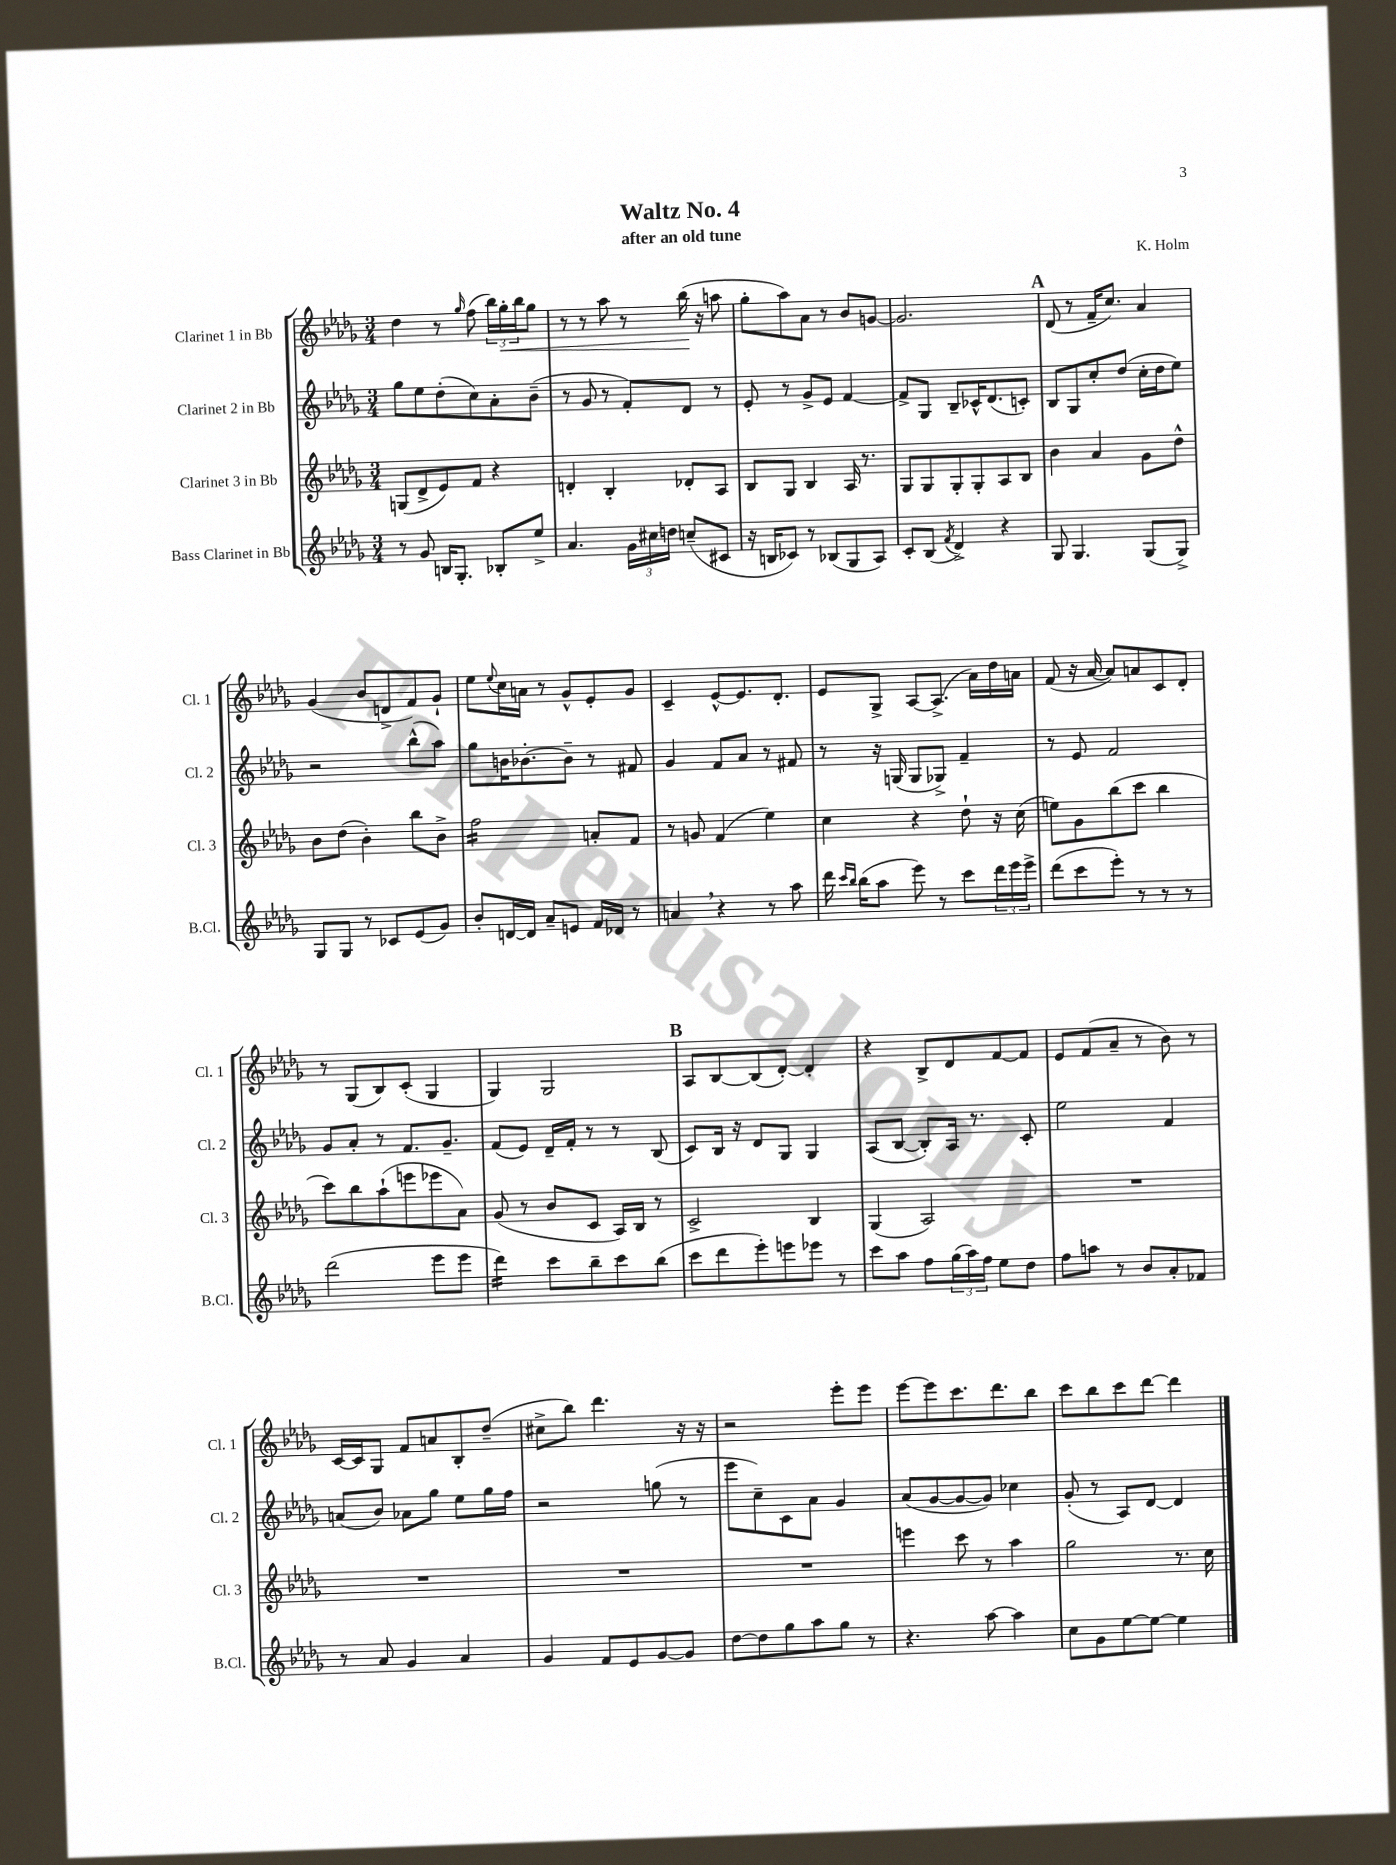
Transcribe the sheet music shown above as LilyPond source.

\header { title = "Waltz No. 4" composer = "K. Holm" subtitle = "after an old tune" }
<<
\new StaffGroup <<
\new Staff = "s0" \with { instrumentName = "Clarinet 1 in Bb" shortInstrumentName = "Cl. 1" } {
    \clef treble \key des \major \numericTimeSignature \time 3/4
    des''4 r8 \grace { ges''16 } f''8( \tuplet 3/2 { bes''16) ges''16-.\< bes''16 } ges''8 |
    r8 r8 aes''8 r8 bes''16\!( r16 a''8 |
    ges''8-. aes''8) aes'8 r8 bes'8 g'8~ |
    g'2. |
    \mark \markup { \bold "A" } des'8( r8 f'16-- c''8.) aes'4 |
    ges'4( bes'8 d'8-> f'8) ges'8-! |
    ees''8 \appoggiatura { ees''8 } c''16 a'16 r8 ges'8-^ ees'8-. ges'8 |
    c'4-- ees'8~-^ ees'8. des'8.-. |
    ees'8 ges8-> aes8~ aes8.->( aes'16) des''16 a'16 |
    f'8( r16 aes'16~ aes'8) a'8 c'8 des'8-. |
    r8 ges8( bes8) c'8-.( ges4 |
    ges4) ges2 |
    \mark \markup { \bold "B" } aes8 bes8~ bes8( des'8~-.) des'4-. |
    r4 bes8-> des'8 f'8~ f'8 |
    ees'8 f'8( aes'8-- r8 bes'8) r8 |
    c'16~ c'16 ges8 f'8 a'8 bes8-. des''8--( |
    cis''8-> bes''8) des'''4. r16 r16 |
    r2 ees'''8-. ees'''8 |
    ees'''8~ ees'''8 c'''8. des'''8. bes''8 |
    c'''8 bes''8 c'''8 des'''8~ des'''4 \bar "|." |
}
\new Staff = "s1" \with { instrumentName = "Clarinet 2 in Bb" shortInstrumentName = "Cl. 2" } {
    \clef treble \key des \major \numericTimeSignature \time 3/4
    ges''8 ees''8 des''8-.( c''8) aes'8-. bes'8--( |
    r8 ges'8 r8 f'8-.) des'8 r8 |
    ees'8-. r8 ges'8-> ees'8 f'4~ |
    f'8-> ges8 bes8-- ces'16-^ des'8.( c'8-.) |
    \mark \markup { \bold "A" } bes8 ges8 c''8-. des''8( c''16-. des''16 ees''8) |
    r2 bes''8-^( aes''8) |
    ges''8 b'16 bes'8.~-. bes'8-- r8 fis'8 |
    ges'4 f'8 aes'8 r8 fis'8 |
    r8 r16 g16( g8 ges8->) f'4-- |
    r8 ees'8 f'2 |
    ges'8 aes'8-. r8 f'8. ges'8.-- |
    f'8( ees'8) des'16-- f'16-. r8 r8 bes8( |
    \mark \markup { \bold "B" } c'8) bes16 r16 des'8 ges8 ges4 |
    aes8( bes8~ bes8-.) aes16 r8. c'8-. |
    ees''2 f'4 |
    a'8( bes'8) aes'8 ges''8 ees''8 ges''16 f''16 |
    r2 g''8( r8 |
    ees'''8 c''8--) c'8 aes'8 ges'4 |
    aes'8( ges'8~ ges'8~ ges'8) ces''4 |
    ges'8-.( r8 aes8) des'8~ des'4 \bar "|." |
}
\new Staff = "s2" \with { instrumentName = "Clarinet 3 in Bb" shortInstrumentName = "Cl. 3" } {
    \clef treble \key des \major \numericTimeSignature \time 3/4
    g8( des'8-> ees'8) f'8 r4 |
    d'4-. bes4-. des'8-. aes8 |
    bes8 ges8 bes4 aes16 r8. |
    ges8 ges8 ges8-. ges8-. aes8 bes8 |
    \mark \markup { \bold "A" } bes'4 aes'4 ges'8 des''8-^ |
    bes'8 des''8( bes'4-.) bes''8 bes'8-> |
    f''2:16 a'8-. f'8 |
    r8 g'8 f'4( ees''4) |
    c''4 r4 des''8-! r16 c''16( |
    e''8) ges'8 bes''8( c'''8 bes''4 |
    c'''8) bes''8 aes''8-!( e'''8 ees'''8 aes'8) |
    ges'8( r8 bes'8 c'8 aes16) bes16 r8 |
    \mark \markup { \bold "B" } c'2-> bes4 |
    ges4( aes2) |
    R2. |
    R2. |
    R2. |
    R2. |
    e'''4 c'''8 r8 aes''4 |
    ges''2 r8. c''16 \bar "|." |
}
\new Staff = "s3" \with { instrumentName = "Bass Clarinet in Bb" shortInstrumentName = "B.Cl." } {
    \clef treble \key des \major \numericTimeSignature \time 3/4
    r8 ges'8 b16 ges8.-. bes8-. ees''8-> |
    aes'4. \tuplet 3/2 { ges'16 cis''16 d''16 } c''8--( cis'8 |
    r16 b16 ces'8) r8 bes8( ges8 aes8) |
    c'8-. bes8( \acciaccatura { f'8 } des'4->) r4 |
    \mark \markup { \bold "A" } ges8 ges4. ges8( ges8->) |
    ges8 ges8 r8 ces'8 ees'8( ges'8) |
    bes'8-. d'16~ d'16 aes'8-- e'8 f'16 des'16 r8 |
    a'4 \breathe r4 r8 aes''8 |
    des'''16 \grace { c'''16 bes''16 } bes''16( aes''8 ees'''8) r8 c'''8 \tuplet 3/2 { des'''16 ees'''16 ees'''16-> } |
    des'''8( c'''8 ees'''8-.) r8 r8 r8 |
    des'''2( ees'''8 ees'''8 |
    des'''4:16) c'''8 bes''8-- c'''8 bes''8( |
    \mark \markup { \bold "B" } c'''8 des'''8 ees'''8-.) e'''8 ees'''8 r8 |
    c'''8 aes''8 f''8 \tuplet 3/2 { ges''16( aes''16) f''16 } ees''8 des''8 |
    f''8 a''8 r8 bes'8 aes'8-. fes'8 |
    r8 aes'8 ges'4 aes'4 |
    ges'4 f'8 ees'8 ges'8~ ges'8 |
    des''8~ des''8 ges''8 aes''8 ges''8 r8 |
    r4. aes''8~ aes''4 |
    c''8 ges'8 ees''8~ ees''8~ ees''4 \bar "|." |
}
>>
>>
\layout { \context { \Score \remove "Bar_number_engraver" } }
